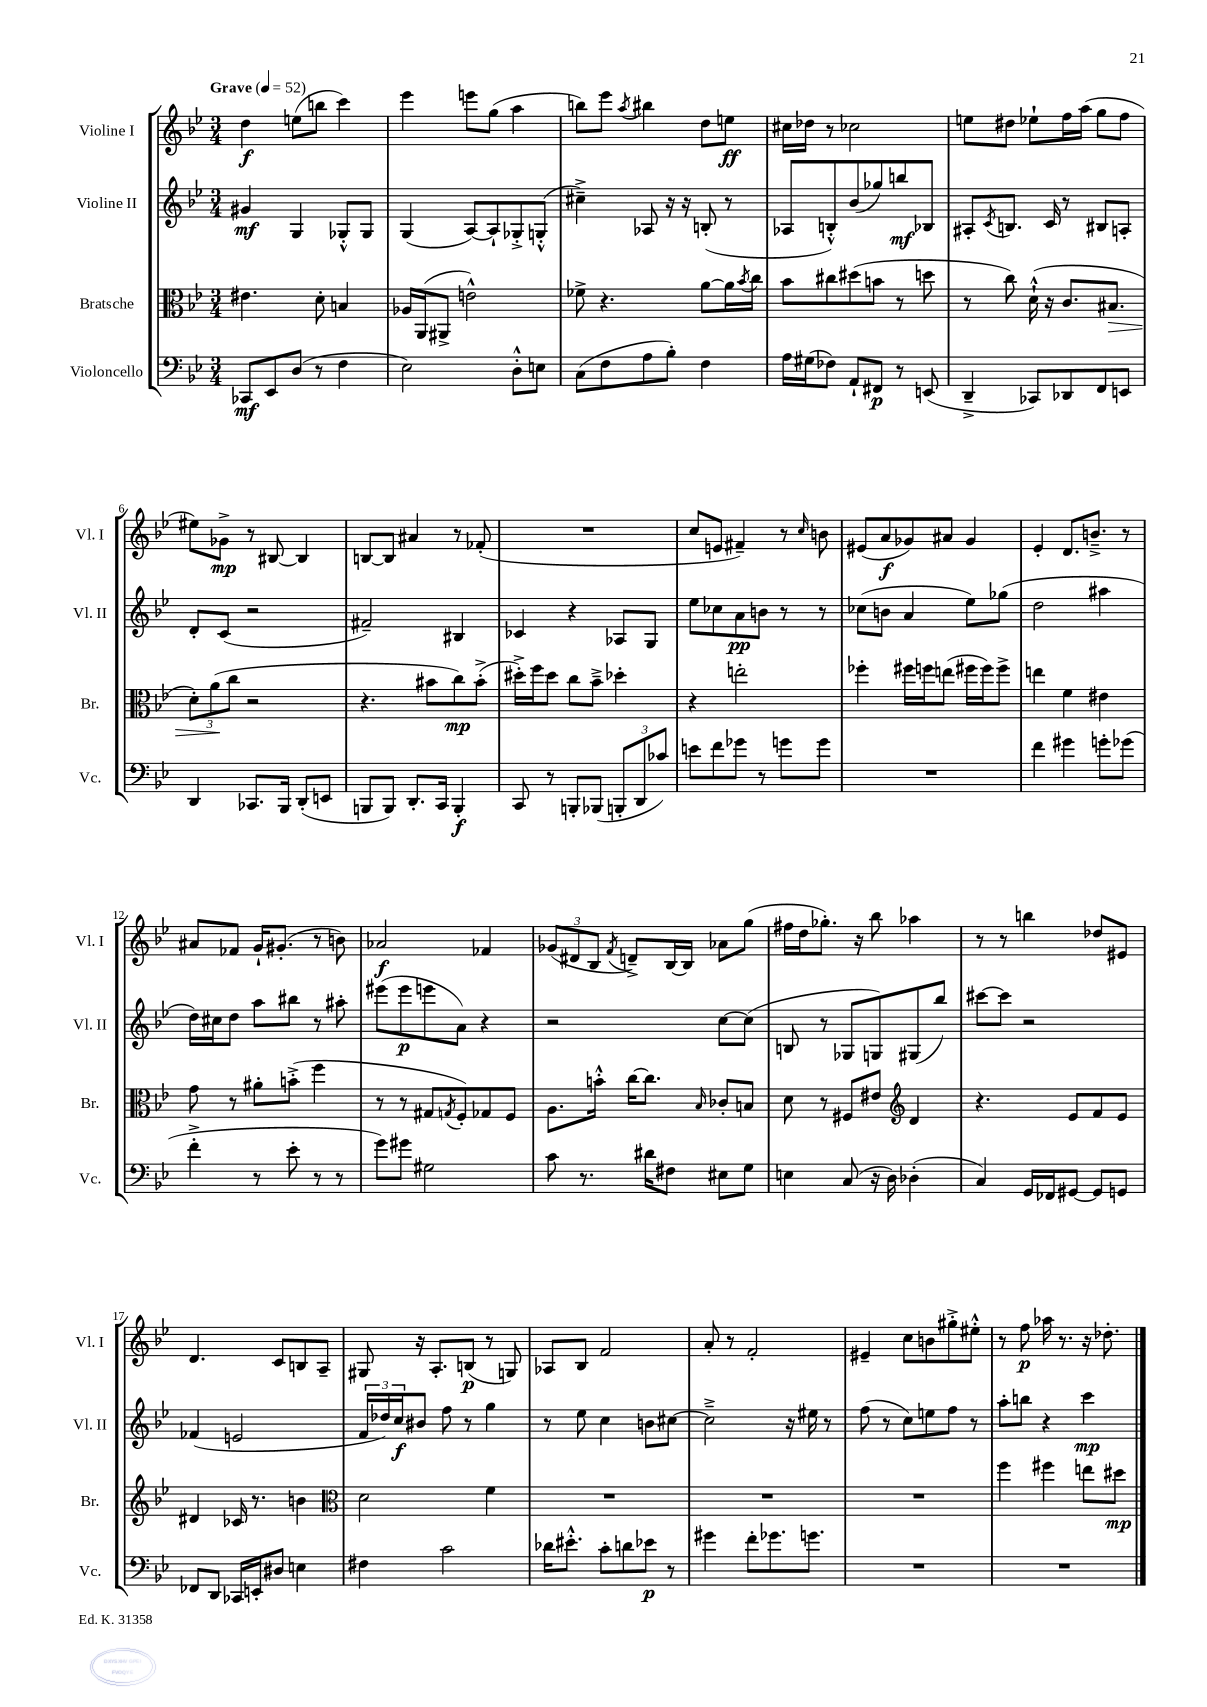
<<
\new StaffGroup <<
\new Staff = "s0" \with { instrumentName = "Violine I" shortInstrumentName = "Vl. I" } {
    \clef treble \key bes \major \numericTimeSignature \time 3/4 \tempo "Grave" 4 = 52
    d''4\f e''8( b''8 c'''4) |
    ees'''4 e'''8 g''8( a''4 |
    b''8) ees'''8 \acciaccatura { a''8 } bis''4 d''8 e''8\ff |
    cis''16 des''16 r8 ces''2 |
    e''8 dis''8 ees''8-! f''16 a''16( g''8 f''8 |
    eis''8) ges'8->\mp r8 bis8~ bis4 |
    b8~ b8 ais'4 r8 fes'8-.( |
    R2. |
    c''8 e'8 fis'4--) r8 \grace { c''16 } b'8 |
    eis'8( a'8\f ges'8) ais'8 ges'4 |
    ees'4-. d'8. b'8.---> r8 |
    ais'8 fes'8 g'16-! gis'8.-.( r8 b'8) |
    aes'2\f fes'4 |
    \tuplet 3/2 { ges'8( dis'8 bes8 } \acciaccatura { f'8 } d'8--->) bes16~ bes16 aes'8 g''8( |
    fis''16 d''16 ges''8.-.) r16 bes''8 aes''4 |
    r8 r8 b''4 des''8 eis'8 |
    d'4. c'8 b8 a8-- |
    gis8 r16 a8.-. b8\p( r8 g8) |
    aes8 bes8 f'2 |
    a'8-. r8 f'2-. |
    eis'4-- c''8 b'8 gis''8-.-> eis''8-.-^ |
    r8 f''8\p aes''16 r8. r16 des''8.-. \bar "|." |
}
\new Staff = "s1" \with { instrumentName = "Violine II" shortInstrumentName = "Vl. II" } {
    \clef treble \key bes \major \numericTimeSignature \time 3/4
    gis'4\mf g4 ges8-.-^ ges8 |
    g4( a8~) a8-! ges8-.-> g8-.-^( |
    cis''4--->) aes8 r16 r16 b8-.( r8 |
    aes8 b8-.-^) bes'8( ges''8) b''8\mf bes8 |
    ais8-. \acciaccatura { c'8 } b8. c'16 r8 bis8 a8-. |
    d'8-. c'8( r2 |
    fis'2--) bis4 |
    ces'4 r4 aes8 g8 |
    ees''8 ces''8 a'8\pp b'8 r8 r8 |
    ces''8( b'8 a'4 ees''8) ges''8( |
    d''2 ais''4 |
    d''16) cis''16 d''8 a''8 bis''8 r8 ais''8-. |
    eis'''8( eis'''8\p e'''8 a'8) r4 |
    r2 c''8~ c''8( |
    b8 r8 ges8 g8) gis8( bes''8) |
    cis'''8~ cis'''8 r2 |
    fes'4( e'2 |
    \tuplet 3/2 { f'16 des''16) c''16\f } bis'8 f''8 r8 g''4 |
    r8 ees''8 c''4 b'8 cis''8~ |
    cis''2---> r16 eis''16 r8 |
    f''8( r8 c''8) e''8 f''8 r8 |
    a''8-. b''8 r4 c'''4\mp \bar "|." |
}
\new Staff = "s2" \with { instrumentName = "Bratsche" shortInstrumentName = "Br." } {
    \clef alto \key bes \major \numericTimeSignature \time 3/4
    eis'4. d'8-. b4 |
    aes16 a,16( ais,8-> e'2-^) |
    fes'8-> r4. a'8~ a'16 \acciaccatura { bes'8 } c''16 |
    bes'8 cis''8 dis''8( b'8 r8 d''8 |
    r8 c''8) d'16-!-^( r16 c'8. bis8.\> |
    \tuplet 3/2 { d'8-.) a'8\!( c''8 } r2 |
    r4. bis'8 c''8\mp) bis'8-.->( |
    dis''16-.->) f''16 dis''8 c''8 bes'8---> des''4-. |
    r4 e''2-. |
    fes''4-. fis''16 f''16 e''8( fis''16 fis''16) fis''8-> |
    e''4 f'4 eis'4 |
    g'8 r8 ais'8-. b'8-.->( f''4 |
    r8 r8 gis8 \acciaccatura { g8 } f8-.) ges8 f8 |
    a8. b'16-.-^ c''16~ c''8. \grace { bes16 } ces'8-. b8 |
    d'8 r8 fis8 eis'8 \clef treble d'4 |
    r4. ees'8 f'8 ees'8 |
    dis'4 ces'16 r8. b'4 |
    \clef alto d'2 f'4 |
    R2. |
    R2. |
    R2. |
    f''4 fis''4 e''8 dis''8\mp \bar "|." |
}
\new Staff = "s3" \with { instrumentName = "Violoncello" shortInstrumentName = "Vc." } {
    \clef bass \key bes \major \numericTimeSignature \time 3/4
    ces,8\mf ees,8 d8( r8 f4 |
    ees2) d8-.-^ e8 |
    c8( f8 a8 bes8-.) f4 |
    a16 gis16( fes8) a,8-! fis,8\p r8 e,8( |
    d,4---> ces,8) des,8 f,8 e,8 |
    d,4 ces,8. bes,,16 d,8-.( e,8 |
    b,,8 b,,8) d,8.-. c,16 b,,4-.\f |
    c,8 r8 b,,8-. bes,,8( \tuplet 3/2 { b,,8-. d,8 ces'8) } |
    e'8 f'8 ges'8 r8 g'8 g'8 |
    R2. |
    f'4 gis'4 g'8-. ges'8( |
    f'4-.-> r8 ees'8-. r8 r8 |
    g'8) gis'8 gis2 |
    c'8 r8. dis'16 fis8 eis8 g8 |
    e4 c8( r16 d16) des4-.( |
    c4) g,16 fes,16 gis,8~ gis,8 g,8 |
    fes,8 d,8 ces,16 e,16-. dis8 e4 |
    fis4 c'2 |
    des'16 eis'8.-.-^ c'8-. d'8 ees'8\p r8 |
    gis'4 f'8-. ges'8. g'8. |
    R2. |
    R2. \bar "|." |
}
>>
>>
